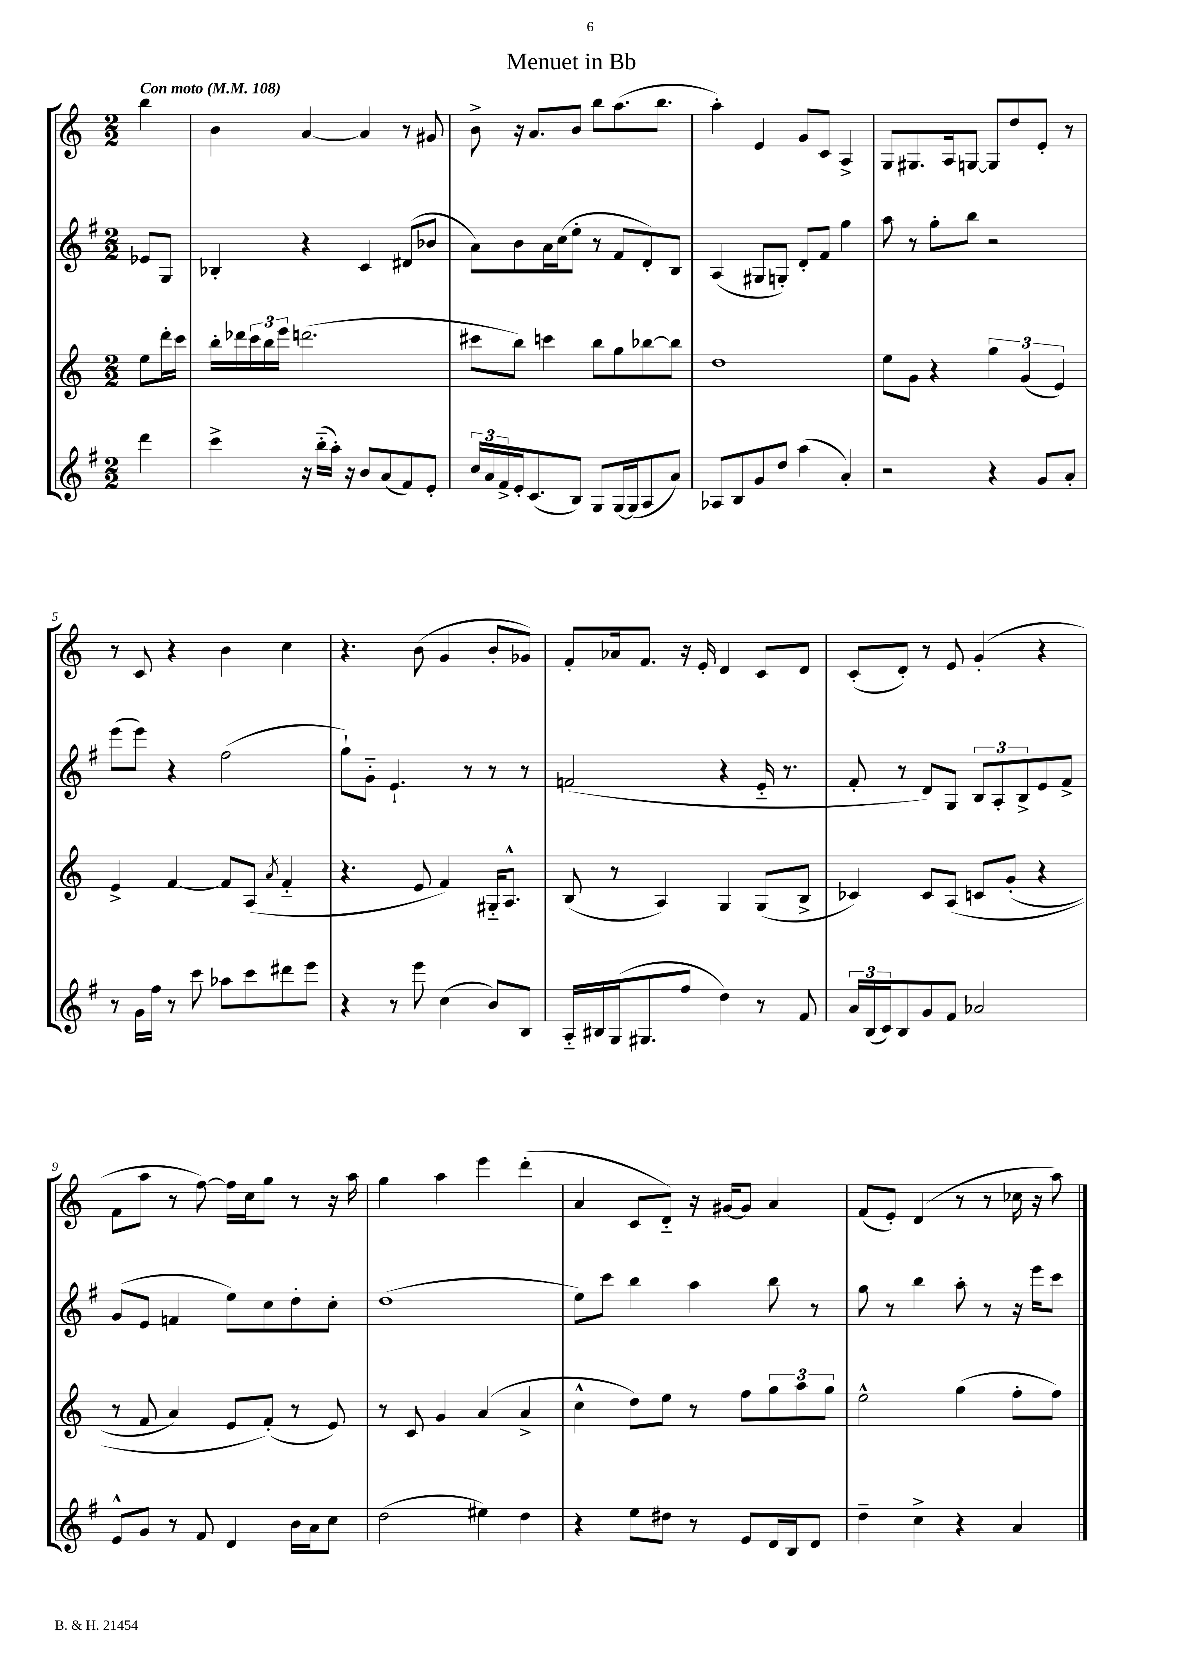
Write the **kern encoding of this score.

**kern	**kern	**kern	**kern
*staff4	*staff3	*staff2	*staff1
*clefG2	*clefG2	*clefG2	*clefG2
*k[f#]	*k[]	*k[f#]	*k[]
*M2/2	*M2/2	*M2/2	*M2/2
*MM108	*MM108	*MM108	*MM108
4ddd	8ee	8e-	4bb
.	16ddd'	8G	.
.	16ccc	.	.
=	=	=	=
4ccc^	16bb'	4B-'	4b
.	16ddd-	.	.
.	24ccc	.	.
.	24bb	.	.
.	24eee	.	.
16r	(2.ddd	4r	[4a
(16bb'~	.	.	.
16aa')	.	.	.
16r	.	.	.
8b	.	4c	4a]
(8a	.	.	.
8f#)	.	(8d#	8r
8e'	.	8b-	8g#
=	=	=	=
24cc	8ccc#	8a)	8b^
24a	.	.	.
24f#^	.	.	.
16e'	8bb)	8b	16r
(8.c	.	.	8.a
.	4ccc	16a	.
.	.	(16cc	.
8B)	.	8ee'	8b
8G	8bb	8r	8bb
[16G	8gg	8f#	(8.aa
(16G]	.	.	.
8A	[8bb-	8d')	.
.	.	.	8.bb
8a)	8bb-]	8B	.
=	=	=	=
8A-	1dd	(4A	4aa')
8B	.	.	.
8g	.	8G#	4e
8dd	.	8G')	.
(4aa	.	8d'	8g
.	.	8f#	8c
4a')	.	4gg	4A^
=	=	=	=
2r	8ee	8aa	8G
.	8g	8r	8.G#
.	4r	8gg'	.
.	.	.	16A
.	.	8bb	[8G
4r	6gg	2r	8G]
.	.	.	8dd
.	(6g	.	.
8g	.	.	8e'
.	6e)	.	.
8a'	.	.	8r
=	=	=	=
8r	4e^	(8eee	8r
16g	.	8eee)	8c
16ff#	.	.	.
8r	[4f	4r	4r
8ccc	.	.	.
8aa-	8f]	(2ff#	4b
8ccc	(8A	.	.
.	8qa	.	.
8ddd#	4f'~	.	4cc
8eee	.	.	.
=	=	=	=
4r	4.r	8gg`)	4.r
.	.	8g'~	.
8r	.	4.e`	.
8eee	8e	.	(8b
(4cc	4f)	.	4g
.	.	8r	.
8b)	16G#'~	8r	8b'
.	8.A^^	.	.
8B	.	8r	8g-)
=	=	=	=
16A'~	(8B	(2f	8f'
16B#	.	.	.
(16G	8r	.	16a-
8.G#	.	.	8.f
.	4A)	.	.
8ff#	.	.	16r
.	.	.	16e'
4dd)	4G	4r	4d
8r	(8G	16e'~	8c
.	.	8.r	.
8f#	8B^	.	8d
=	=	=	=
24a	4c-)	8f#'	(8c'
(24B	.	.	.
24c)	.	.	.
8B	.	8r	8d')
8g	8c-	8d)	8r
8f#	&(8A	8G	8e
2a-	8c	12B	(4g'
.	.	12A'	.
.	(8g'	.	.
.	.	12B^	.
.	4r	8e	4r
.	.	8f#^	.
=	=	=	=
8e^^	8r	(8g	8f
8g	8f	8e	8aa
8r	4a)	4f	8r
8f#	.	.	[8ff)
4d	8e	8ee)	16ff]
.	.	.	16cc
.	(8f'&)	8cc	8gg
16b	8r	8dd'	8r
16a	.	.	.
8cc	8e)	8cc'	16r
.	.	.	16aa
=	=	=	=
(2dd	8r	(1dd	4gg
.	8c	.	.
.	4g	.	4aa
4ee#)	(4a	.	4eee
4dd	4a^	.	(4ddd'
=	=	=	=
4r	4cc^^	8ee)	4a
.	.	8ccc	.
8ee	8dd)	4bb	8c
8dd#	8ee	.	8d'~)
8r	8r	4aa	16r
.	.	.	[16g#
8e	8ff	.	8g#]
16d	12gg	8bb	4a
16B	.	.	.
.	12aa	.	.
8d	.	8r	.
.	12gg	.	.
=	=	=	=
4dd~	2ee^^	8gg	(8f
.	.	8r	8e')
4cc^	.	4bb	(4d
4r	(4gg	8aa'	8r
.	.	8r	8r
4a	8ff'	16r	16cc-
.	.	16eee	16r
.	8ff)	8ccc	8aa)
==	==	==	==
*-	*-	*-	*-
